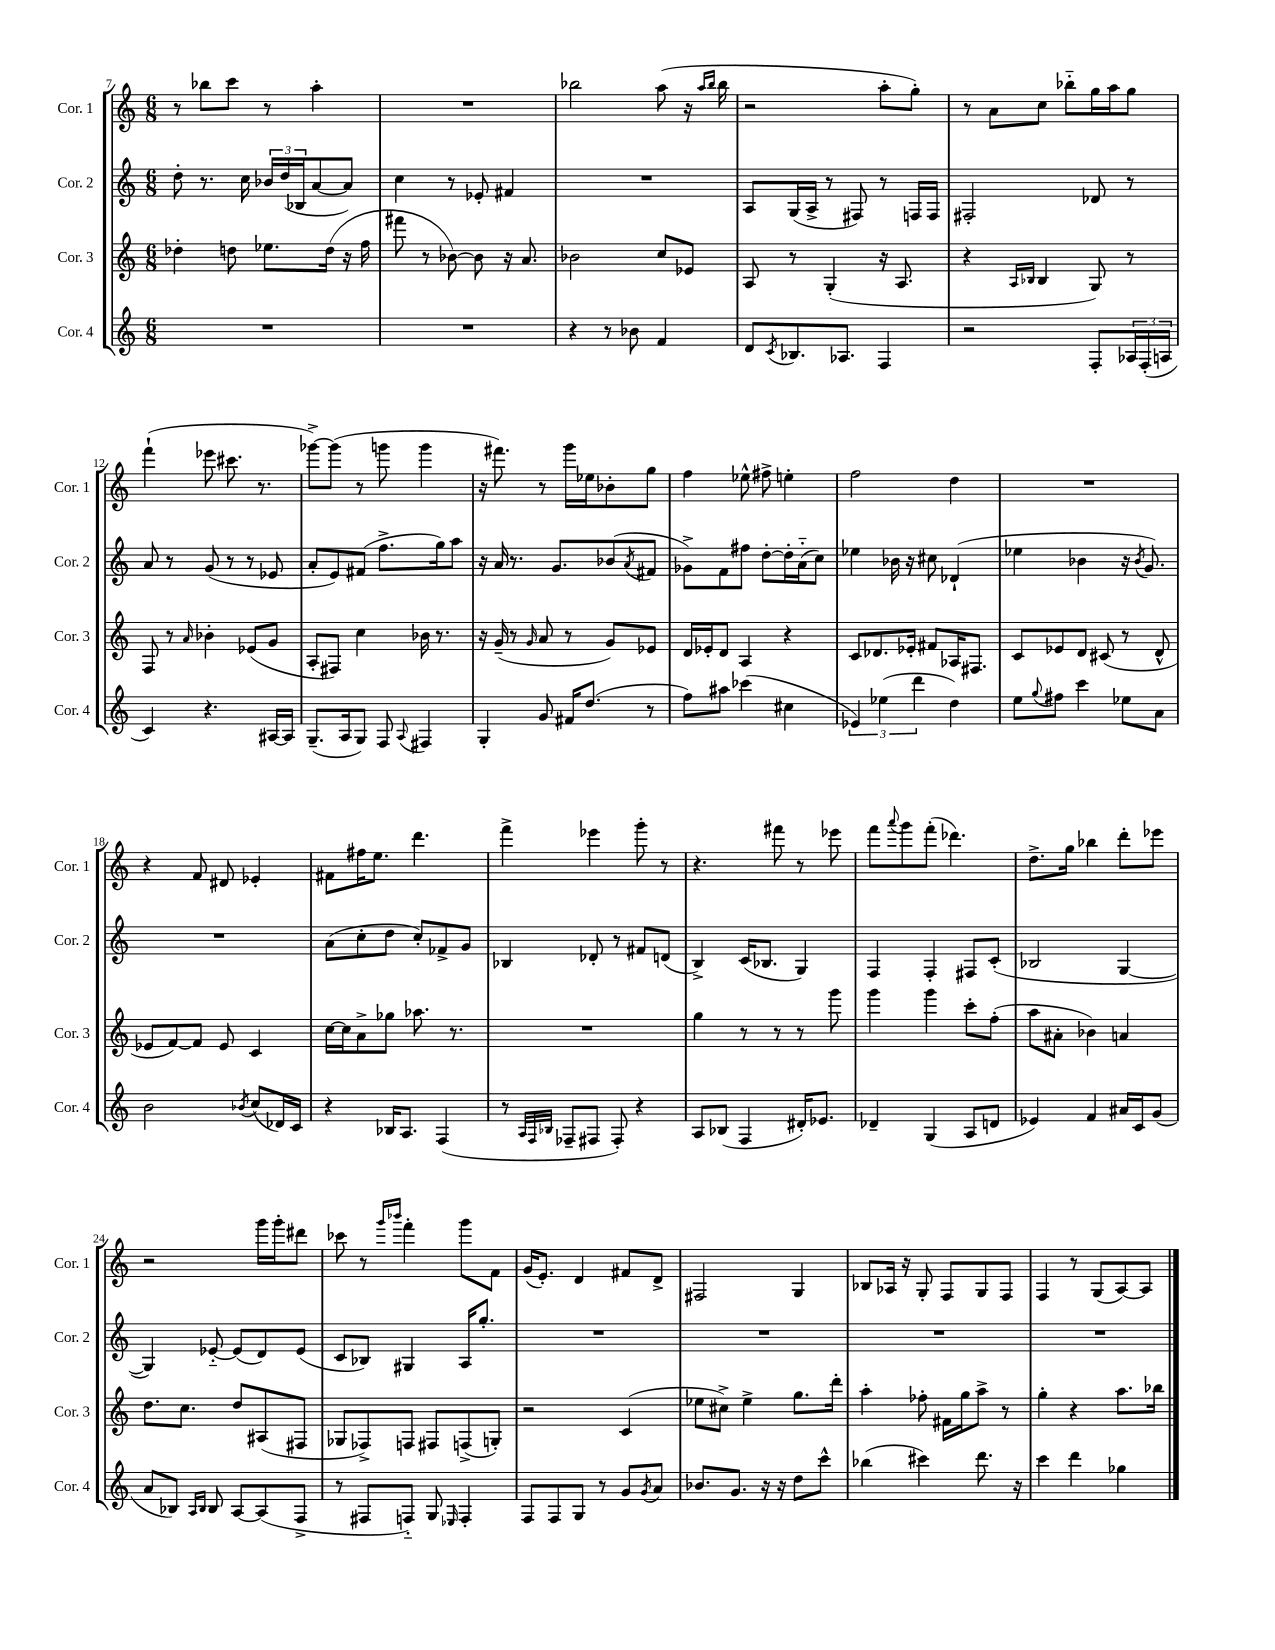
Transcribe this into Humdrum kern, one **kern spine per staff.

**kern	**kern	**kern	**kern
*staff4	*staff3	*staff2	*staff1
*clefG2	*clefG2	*clefG2	*clefG2
*k[]	*k[]	*k[]	*k[]
*M6/8	*M6/8	*M6/8	*M6/8
2.r	4dd-'\	8dd'\	8r
.	.	8.r	8bb-\L
.	8dd\	.	8ccc\J
.	.	16cc\	.
.	8.ee-\L	24b-/LL	8r
.	.	(24dd/	.
.	.	24B-/J	.
.	.	[8a/	4aa'\
.	(16dd\Jk	.	.
.	16r	8a/]J)	.
.	16ff\	.	.
=	=	=	=
2.r	8fff#\	4cc\	2.r
.	8r	.	.
.	[8b-\)	8r	.
.	8b-\]	8e-'/	.
.	16r	4f#/	.
.	8.a/	.	.
=	=	=	=
4r	2b-\	2.r	2bb-\
8r	.	.	.
8b-\	.	.	.
4f/	8cc/L	.	(8aa\
.	8e-/J	.	16r
.	.	.	16qqaa/LL
.	.	.	16qqbb-/JJ
.	.	.	16bb-\
=	=	=	=
8d/L	8A/	8A/L	2r
8qc/	.	.	.
8.B-/	8r	(16G/L	.
.	.	16A^/JJ	.
.	(4G'/	8r	.
8.A-/J	.	.	.
.	.	8F#/)	.
4F/	16r	8r	8aa'\L
.	8.A/	.	.
.	.	16F/LL	8gg'\J)
.	.	16F/JJ	.
=	=	=	=
2r	4r	2F#'/	8r
.	.	.	8a\L
.	16qqA/LL	.	.
.	16qqB-/JJ	.	.
.	4B-/	.	8cc\J
.	.	.	8bb-'~\L
8F'/L	8G/)	8d-/	16gg\L
.	.	.	16aa\J
24A-/L	8r	8r	8gg\J
(24F'/	.	.	.
24A/JJ	.	.	.
=	=	=	=
4c/)	8F/	8a/	(4fff`\
.	8r	8r	.
.	16qqa/	.	.
4.r	4b-'\	(8g/	8eee-\
.	.	8r	8.ccc#\
.	(8e-/L	8r	.
.	.	.	8.r
[16A#/LL	8g/J	8e-/	.
16A#/]JJ	.	.	.
=	=	=	=
(8.G~/L	8A'/L	8a'/L	[8ggg-^\L)
.	8F#/J)	8e/)	(8ggg-\]J
16A/k	.	.	.
8G/J)	4cc\	(8f#/J	8r
8F/	.	8.ff^\L	8ggg\
8qqA/	.	.	.
4F#/	16b-\	.	4ggg\
.	8.r	16gg\k)	.
.	.	8aa\J	.
=	=	=	=
4G'/	16r	16r	16r
.	(16g~/	16a/	8.fff#\)
.	8r	8.r	.
.	16qqg/	.	.
8g/	8a/	.	8r
.	.	8.g/L	.
16f#/LK	8r	.	16ggg\LL
(8.dd/J	.	.	16ee-\J
.	8g/L)	(8b-/	8b-'\
.	.	8qa/	.
8r	8e-/J	8f#/J	8gg\J
=	=	=	=
8ff\L)	16d/LL	8g-^\L)	4ff\
.	16e-'/J	.	.
8aa#\J	8d/J	8f\	.
(4ccc-\	4A/	8ff#\J	8ee-^^\
.	.	[8dd'\L	8ff#^\
4cc#\	4r	16dd'\]L	4ee'\
.	.	(16a'~\J	.
.	.	8cc\J)	.
=	=	=	=
6e-/)	8c/L	4ee-\	2ff\
.	8.d-/	.	.
(6ee-\	.	.	.
.	.	16b-\	.
.	16e-'/Jk	16r	.
6ddd\	.	.	.
.	8f#/L	8cc#\	.
4dd\)	16A-/K	(4d-`/	4dd\
.	8.F#/J	.	.
=	=	=	=
8ee\L	8c/L	4ee-\	2.r
8qqgg/	.	.	.
8ff#\J	8e-/	.	.
4ccc\	8d/J	4b-\	.
.	(8c#/	.	.
8ee-\L	8r	16r	.
.	.	8qb-/	.
.	.	8.g/)	.
8a\J	8d^^/	.	.
=	=	=	=
2b\	8e-/L	2.r	4r
.	[8f/)	.	.
.	8f/]J	.	8f/
.	8e-/	.	8d#/
8qb-/	.	.	.
(8cc/L	4c/	.	4e-'/
16d-/L)	.	.	.
16c/JJ	.	.	.
=	=	=	=
4r	[16cc\LL	(8a\L	8f#\L
.	16cc\]J	.	.
.	8a^\	8cc'\	16ff#\K
.	.	.	8.ee\J
16B-/LK	8gg-\J	8dd\J	.
8.A/J	.	.	.
.	8.aa-\	8cc'/L)	4.ddd\
(4F/	.	8f-^/	.
.	8.r	.	.
.	.	8g/J	.
=	=	=	=
8r	2.r	4B-/	4fff^\
32qqA/LLL	.	.	.
32qqF/	.	.	.
32qqB-/JJJ	.	.	.
8F-~/L	.	.	.
8F#/J	.	8d-'/	4eee-\
8F#'/)	.	8r	.
4r	.	8f#/L	8ggg'\
.	.	(8d/J	8r
=	=	=	=
8A/L	4gg\	4B^/)	4.r
(8B-/J	.	.	.
4F/	8r	(16c/LK	.
.	.	8.B-/J	.
.	8r	.	8fff#\
16d#'/LK)	8r	4G/)	8r
8.e-/J	.	.	.
.	8ggg\	.	8eee-\
=	=	=	=
4d-~/	4ggg\	4F/	8fff\L
.	.	.	8qqaaa/
.	.	.	8ggg\
(4G/	4ggg\	4F'/	(8fff'\J
.	.	.	4.ddd-\)
8A/L	8ccc'\L	8F#/L	.
8d/J	(8ff'\J	(8c'/J	.
=	=	=	=
4e-/)	8aa\L	2B-/	8.dd^\L
.	8a#'\J	.	.
.	.	.	16gg\Jk
4f/	4b-\)	.	4bb-\
16a#/LL	4a/	[4G/	8ddd'\L
16c/J	.	.	.
(8g/J	.	.	8eee-\J
=	=	=	=
8a/L	8.dd\L	4G/])	2r
8B-/J)	.	.	.
.	8.cc\J	.	.
16qqA/LL	.	.	.
16qqB-/JJ	.	.	.
8B-/	.	[8e-'~/	.
[8A/L	8dd/L	(8e-/]L	.
(8A/]	(8A#/	8d/)	16ggg\LL
.	.	.	16ggg'\J
8F^/J	8F#/J	(8e-/J	8ddd#\J
=	=	=	=
8r	8G-/L	8c/L	8ccc-\
8F#/L	8F-^/)	8B-/J)	8r
.	.	.	16qqggg/LL
.	.	.	16qqbbb-/JJ
8F'~/J)	8F/J	4G#/	4fff'\
8G/	8F#/L	.	.
16qqE-/	.	.	.
4F'/	(8F^/	16A/LK	8ggg\L
.	.	8.gg'/J	.
.	8G'/J)	.	8f\J
=	=	=	=
8F/L	2r	2.r	(16g/LK
.	.	.	8.e'/J)
8F/	.	.	.
8G/J	.	.	4d/
8r	.	.	.
8g/L	(4c/	.	8f#/L
8qg/	.	.	.
8a/J	.	.	8d^/J
=	=	=	=
8.b-/L	8ee-\L	2.r	2F#/
.	8cc#^\J)	.	.
8.g/J	.	.	.
.	4ee-^\	.	.
16r	.	.	.
16r	.	.	.
8dd\L	8.gg\L	.	4G/
8ccc^^\J	.	.	.
.	16ddd'\Jk	.	.
=	=	=	=
(4bb-\	4aa'\	2.r	8B-/L
.	.	.	16A-/Jk
.	.	.	16r
4ccc#\)	8ff-'\	.	8G'/
.	16f#\LL	.	8F/L
.	16gg\J	.	.
8.ddd\	8aa^\J	.	8G/
.	8r	.	8F/J
16r	.	.	.
=	=	=	=
4ccc\	4gg'\	2.r	4F/
4ddd\	4r	.	8r
.	.	.	(8G/L
4gg-\	8.aa\L	.	[8A/)
.	.	.	8A/]J
.	16bb-\Jk	.	.
==	==	==	==
*-	*-	*-	*-
